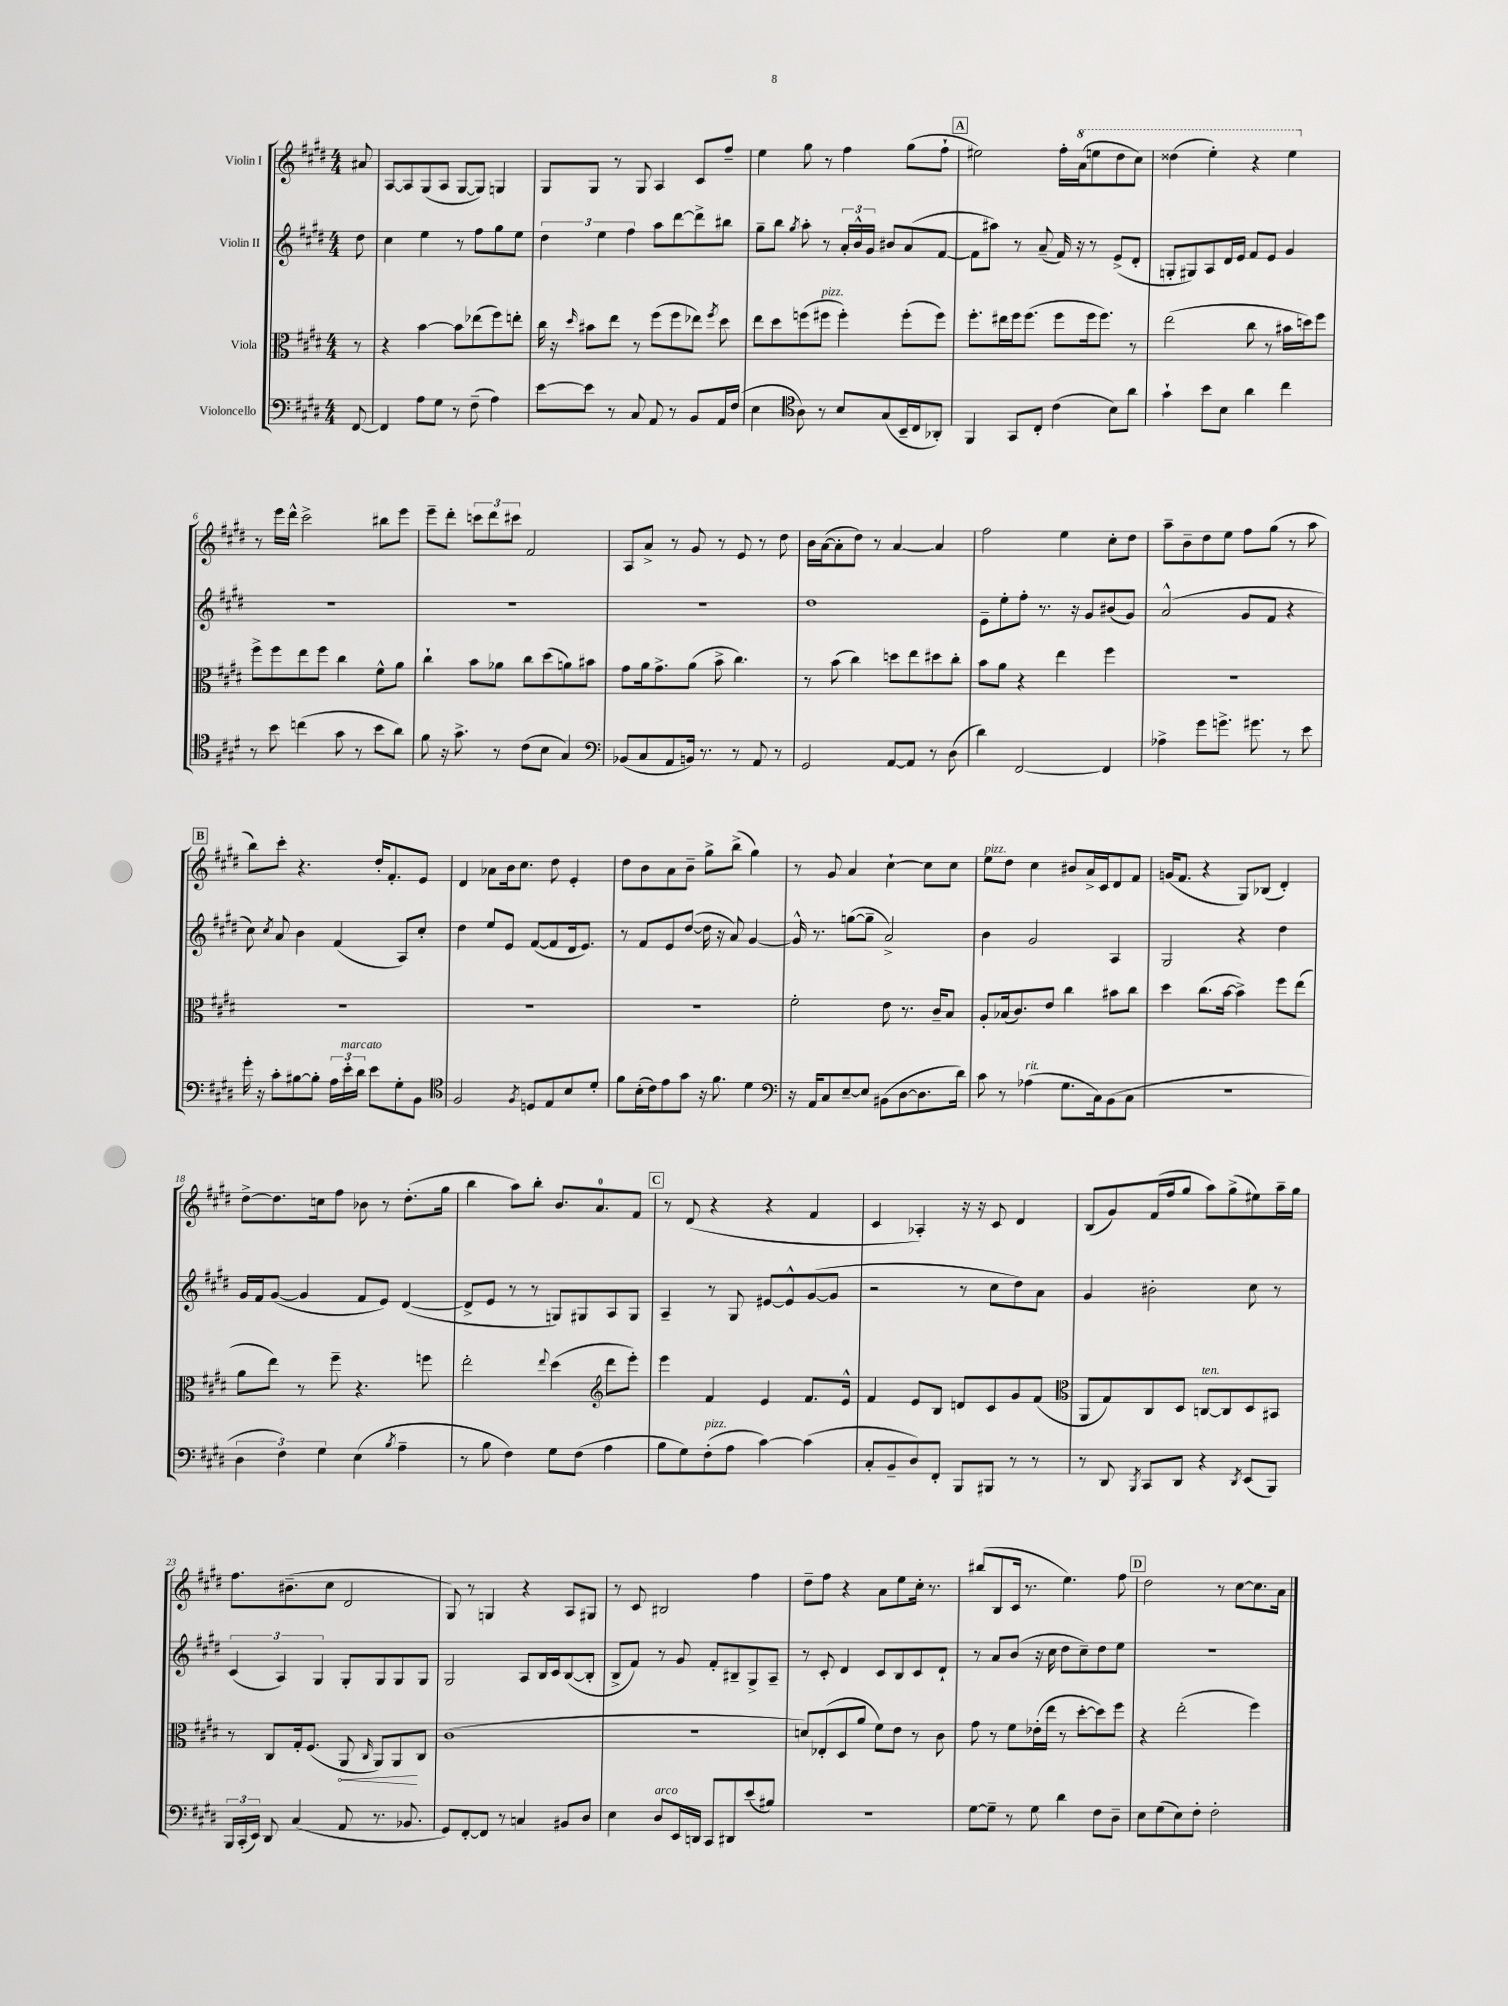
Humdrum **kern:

**kern	**kern	**kern	**kern
*staff4	*staff3	*staff2	*staff1
*clefF4	*clefC3	*clefG2	*clefG2
*k[f#c#g#d#]	*k[f#c#g#d#]	*k[f#c#g#d#]	*k[f#c#g#d#]
*M4/4	*M4/4	*M4/4	*M4/4
[8FF#/	8r	8dd#\	8a#/
=	=	=	=
4FF#/]	4r	4cc#\	[8A/L
.	.	.	8A/]
8A\L	[4b\	4ee\	(8G#/
8G#\J	.	.	8A/J
8r	8b\]L	8r	[8G#/L
(8F#~\	(8ee-\	8ff#\L	8G#/]J)
4A\)	8ff#\)	8gg#\	4G/
.	8ee'\J	8ee\J	.
=	=	=	=
[8e\L	16cc#\	6dd#\	8G#/L
.	16r	.	.
.	16qqdd#/	.	.
8e\]J	8b#\L	.	8G#/J
.	.	6ee\	.
8r	8ee\J	.	8r
.	.	6ff#\	.
8C#/	8r	.	8G#/
8AA/	(8ff#\L	8aa\L	4A/
8r	8ff#\	[8ddd#\	.
8BB/L	8ee-\J)	8ddd#^\]	8c#/L
.	8qff#/	.	.
16AA/L	8dd#\	8bb#\J	8ff#~/J
(16F#/JJ	.	.	.
=	=	=	=
4E\	8ee\L	8gg#~\L	4ee\
.	8dd#\	8bb\J	.
*clefC4	*	*	*
.	.	8qgg#/	.
8A\)	(8ff\	8aa'\	8gg#\
8r	8ff#\J	8r	8r
8B/L	4ff#'\)	24a'/LL	4ff#\
.	.	24b^^/	.
.	.	24g#/JJ	.
(8G#/	.	8b#/L	.
16BB~/L	(8ff#'\L	(8a/	(8gg#\L
16C#/J	.	.	.
8AA-'/J)	8ff#\J)	[8f#/J	8ff#`\J
=	=	=	=
4FF#/	8.ff#'\L	8f#\]L	2ee#\)
.	.	8aa#\J)	.
.	16ee#\L	.	.
8GG#/L	16ff#\J	8r	.
.	(8.ff#\J	.	.
8C#'/J	.	(8a~/	.
(4c#\	8ff#\L	16f#/)	16ff#'\LL
.	.	16r	(16aa\J
.	16ff#\k	8r	8eee\
.	8.ff#\J)	.	.
8B\L)	.	(8e^/L	8ddd#\
8a\J	8r	8d#'/J	8ccc#\J)
=	=	=	=
4g#`\	(2ee\	8G'/L	(4ddd##\
.	.	8G#/)	.
8b\L	.	8A/	4eee'\)
8B\J	.	16d#/L	.
.	.	16e/JJ	.
4a\	8cc#\	8f#/L	4r
.	8r	8e/J	.
4cc#\	16b#\LL	4g#/	4eee\
.	16dd\J)	.	.
.	8ff#\J	.	.
=	=	=	=
8r	8ff#^\L	1r	8r
8b\	8ff#\	.	16eee\LL
.	.	.	16ddd#^^\JJ
(4cc\	8ee\	.	2ccc#^\
.	8ff#\J	.	.
8g#\	4cc#\	.	.
8r	.	.	.
8b\L	8f#^^\L	.	8bb#\L
8a\J)	8a\J	.	8eee\J
=	=	=	=
8f#\	4cc#`\	1r	8eee~\L
16r	.	.	8ddd#'\J
8.g#^\	.	.	.
.	8b\L	.	12ccc\L
.	.	.	12ddd#\
8r	8a-\J	.	.
.	.	.	12ccc#\J
(8c#\L	8cc#\L	.	2f#/
8B\J	(8dd#\	.	.
4G#/)	8a\)	.	.
.	8b#\J	.	.
=	=	=	=
*clefF4	*	*	*
(8BB-/L	8g#\L	1r	8A/L
8C#/	16a\k	.	8a^/J
.	8.g#^\	.	.
8AA/	.	.	8r
16BB/Jk)	(8a\J	.	8g#/
8.r	.	.	.
.	8b^\	.	8r
8r	4.cc#\)	.	8e/
8AA/	.	.	8r
8r	.	.	8dd#\
=	=	=	=
2GG#/	8r	1dd#	16b\LL
.	.	.	([16a\J
.	(8b\	.	8a'\]
.	4cc#\)	.	8dd#\J)
.	.	.	8r
[8AA/L	8dd\L	.	[4a/
8AA/]J	8ee\	.	.
8r	8dd#\	.	4a/]
(8D#\	8cc#'\J	.	.
=	=	=	=
4d#\)	8b\L	8e~\L	2ff#\
.	8a\J	8ee'\	.
[2FF#/	4r	8ff#'\J	.
.	.	8.r	.
.	4ee\	.	4ee\
.	.	16r	.
.	.	8g#/L	.
4FF#/]	4ff#\	(8b#/	8cc#'\L
.	.	8g#/J)	8dd#\J
=	=	=	=
4A-^\	1r	(2a^^/	8aa~\L
.	.	.	8b~\
8g#\L	.	.	8dd#\
8.g^\J	.	.	8ee\J
.	.	8g#/L	8ff#\L
8.g#\	.	.	.
.	.	8f#/J	(8gg#\J
8r	.	4r	8r
8e\	.	.	8aa\
=	=	=	=
16g#'\	1r	8cc#\)	8bb\L)
16r	.	.	.
.	.	8qcc#/	.
8c#'\L	.	8a/	8ccc#'\J
[8B#\	.	4b\	4.r
8B#'\]J	.	.	.
24A\LL	.	(4f#/	.
24e'\	.	.	.
24d#\JJ	.	.	.
8e\L	.	.	16dd#'/LK
.	.	.	8.f#'/
8G#'\	.	8A/L)	.
8BB\J	.	8cc#'/J	8e/J
=	=	=	=
*clefC4	*	*	*
2F#/	1r	4dd#\	4d#/
.	.	8ee/L	8a-\L
.	.	8e/J	16b\k
.	.	.	8.cc#\J
8qF#/	.	.	.
8D/L	.	([8f#/L	.
8E/	.	8f#/]	8dd#\
8B/	.	16d#/k	4e'/
.	.	8.e/J)	.
8d#'/J	.	.	.
=	=	=	=
8f#\L	1r	8r	8dd#\L
(16B'\L	.	8f#/L	8b\
16c#\J)	.	.	.
8e\	.	8e/	8a\
8g#\J	.	([8dd#/J	8b~\J
16r	.	16dd#\]	8gg#^\L
8.f#\	.	16r	.
.	.	8a/)	(8bb^\J
4d#\	.	[4g#/	4gg#\)
=	=	=	=
*clefF4	*	*	*
16r	2f#'\	16g#^^/]	8r
16AA/LK	.	8.r	.
8C#/	.	.	8g#/
[8E~/	.	([8gg\L	4a/
8E/]J	.	8gg~\]J	.
(8BB#\L	8e\	2a^/)	[4cc#`\
[8D#\	8.r	.	.
8.D#\]	.	.	8cc#\]L
.	16c#~/LK	.	.
.	8B/J	.	8cc#\J
16d#\Jk)	.	.	.
=	=	=	=
8c#\	8A'/L	4b\	8ee\L
8r	(16B-/k	.	8dd#\J
.	8.c#/)	.	.
(4A-\	.	2g#/	4cc#\
.	8e/J	.	.
8.G#\L	4cc#\	.	8b#/L
.	.	.	16a^/L
16C#\k)	.	.	16c#/J
(8BB\	8b#\L	4A/	8d#/
8C#\J	8cc#\J	.	8f#/J
=	=	=	=
1r	4dd#\	2G#/	(16g/LK
.	.	.	8.f#/J
.	(8.cc#\L	.	4r
.	[16b\Jk	.	.
.	4b^\])	4r	8G#/L)
.	.	.	(8B-/J
.	8ff#\L	4dd#\	4d#'/)
.	(8ee\J	.	.
=	=	=	=
6D#\	8a\L	16g#/LL	[8dd#^\L
.	.	16f#/J	.
.	8ee\J)	([8g#/J	8.dd#\]
6F#\)	.	.	.
.	8r	4g#/]	.
.	.	.	16cc\k
6G#\	.	.	.
.	8ff#~\	.	8ff#\J
(4E\	4.r	8f#/L	8b-\
.	.	8e/J)	8r
8qB/	.	.	.
4A~\	.	([4d#/	(8.dd#'\L
.	8ff\	.	.
.	.	.	16gg#\Jk
=	=	=	=
8r	2ee'\	8d#^/]L	4bb\
8B\	.	8e/J	.
4F#\)	.	8r	8aa\L)
.	.	8r	8bb'\J
.	8qqee/	.	.
8G#\L	(4dd#\	8G/L)	8.b/L
(8F#\J	.	8G#/	.
.	.	.	8.a/
*	*clefG2	*	*
4A\	8ddd#\L	8A/	.
.	8eee'\J)	8G#/J	8f#/J
=	=	=	=
8B\L	4eee\	4A~/	8r
8G#\)	.	.	(8d#/
(8F#'\	4f#/	8r	4r
8A\J	.	8G#/	.
[4c#\)	4e/	[8e#/L	4r
.	.	8e#^^/]	.
(4c#\]	8.f#/L	([8g#/	4f#/
.	.	8g#/]J	.
.	16e^^/Jk	.	.
=	=	=	=
8C#'/L	4f#/	2r	4c#/
8BB~/	.	.	.
8D#/)	8e/L	.	4A-'/)
8FF#'/J	8B/J	.	.
8BBB/L	8d/L	8r	16r
.	.	.	16r
8BBB#/J	8c#/	8cc#\L	8c#/
8r	8g#/	8dd#\)	4d#/
8r	(8f#/J	8a\J	.
=	=	=	=
*	*clefC3	*	*
8r	8AA/L	4g#/	(8B/L
8DD#/	8G#/)	.	8g#/)
8qBBB/	.	.	.
8CC#/L	8C#/	2b#'\	(16f#/L
.	.	.	16ff#/J
8DD#/J	8D#/J	.	8gg#/J
4r	[8C/L	.	8aa\L)
.	8C/]	.	(8gg#^\
8qDD#/	.	.	.
(8EE/L	8D#/	8cc#\	8ee#\)
8BBB/J)	8BB#/J	8r	16aa~\L
.	.	.	16gg#\JJ
=	=	=	=
24BBB/LL	8r	(6c#/	8.ff#\L
(24CC#'/	.	.	.
24EE/JJ)	.	.	.
8DD#/	8C#/L	.	.
.	.	6A/)	.
.	.	.	(8.b#~\
(4C#/	16G#'/k	.	.
.	(8.F#/J	.	.
.	.	6G#/	.
.	.	.	8cc#\J
8AA/	8AA/	8G#'/L	2d#/
.	16qqC#/	.	.
8.r	8AA/L)	8G#/	.
.	8AA/	8G#/	.
8.BB-/	.	.	.
.	8C#/J	8G#/J	.
=	=	=	=
8GG#/L)	(1c#	2G#/	8G#/)
[8FF#'/	.	.	8r
8FF#/]J	.	.	4G/
8r	.	.	.
4C/	.	8A/L	4r
.	.	16B/L	.
.	.	16c#/J	.
8BB#/L	.	([8B/	8A/L
8D#/J	.	8B'/]J	8G#/J
=	=	=	=
4E\	1r	8B^/L	8r
.	.	8f#/J)	8c#/
8D#/L	.	8r	2B#/
16EE/L	.	8g#/	.
16DD/JJ	.	.	.
8CC#/L	.	8f#'/L	.
8DD#/	.	8B#~/	.
(8e/	.	8G#^/	4ff#\
8B#/J)	.	8A~/J	.
=	=	=	=
1r	8d/L)	8r	8dd#~\L
.	(8E-'/	8c#'/	8ff#\J
.	8D#/	4d#/	4r
.	8a/J	.	.
.	8f#\L)	8c#/L	8a\L
.	8e\J	8B/	8ee\
.	8r	8c#/	16cc#'\Jk
.	.	.	8.r
.	8c#\	8d#`/J	.
=	=	=	=
[8G#\L	8g#\	8r	(8bb#/L
8G#~\]J	8r	8a/L	8B/
8r	8f#\L	(8b/J	16c#/Jk
.	.	.	8.r
8G#\	(16e-'\L	16r	.
.	16ee\JJ	16cc#\	.
4d#\	8r	8dd#\L	4.ee\)
.	[8dd#'\L	8cc#~\)	.
8F#\L	8dd#\])	8dd#\	.
8D#~\J	8ff#\J	8ee\J	8ff#\
=	=	=	=
8E\L	4r	1r	2dd#\
(8G#\	.	.	.
8E\)	(2ee'\	.	.
8F#'\J	.	.	.
2F#'\	.	.	8r
.	.	.	[8cc#\L
.	4ff#\)	.	8.cc#\]
.	.	.	16a\Jk
==	==	==	==
*-	*-	*-	*-
